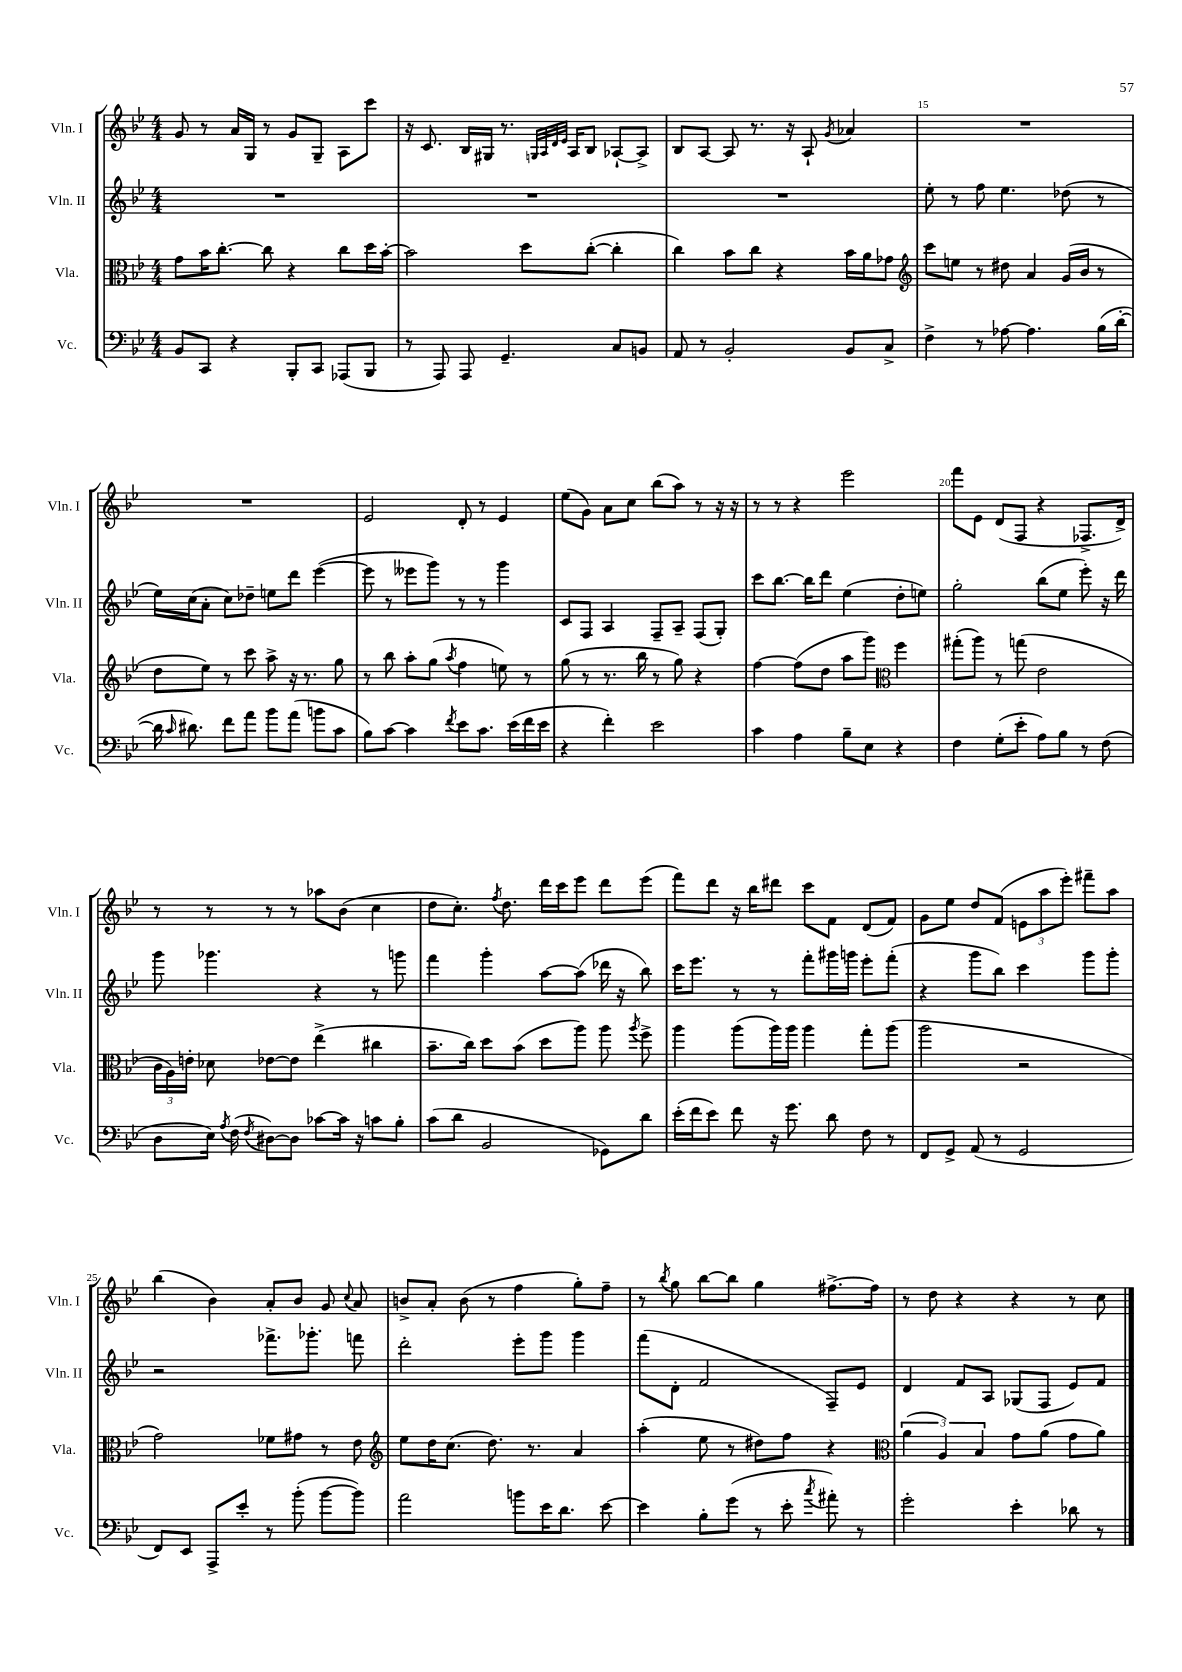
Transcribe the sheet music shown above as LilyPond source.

<<
\new StaffGroup <<
\new Staff = "s0" \with { instrumentName = "Vln. I" shortInstrumentName = "Vln. I" } {
    \clef treble \key bes \major \numericTimeSignature \time 4/4
    \autoBeamOff g'8 r8 a'16[ g16] r8 g'8[ g8]-- a8[ c'''8] |
    r16 c'8. bes16[ gis16] r8. \grace { g32[ a32 d'32 ees'32] } a16[ bes8] aes8[~-! aes8]-> |
    bes8[ a8]~ a8 r8. r16 a8-! \acciaccatura { g'8 } aes'4 |
    R1 |
    R1 |
    ees'2 d'8-. r8 ees'4 |
    ees''8[( g'8]) a'8[ c''8] bes''8[( a''8]) r8 r16 r16 |
    r8 r8 r4 ees'''2 |
    f'''8[ ees'8] d'8[( f8] r4 fes8.[-> d'16]->) |
    r8 r8 r8 r8 aes''8[ bes'8]( c''4 |
    d''8[ c''8.]-.) \acciaccatura { f''8 } d''8. d'''16[ c'''16 ees'''8] d'''8[ ees'''8]( |
    f'''8[) d'''8] r16 bes''16[ dis'''8] c'''8[ f'8] d'8[( f'8]) |
    g'8[ ees''8] d''8[ f'8]( \tuplet 3/2 { e'8[ a''8 ees'''8]-.) } fis'''8[-- a''8] |
    bes''4( bes'4) a'8[-. bes'8] g'8 \appoggiatura { c''8 } a'8 |
    b'8[-> a'8]-. b'8( r8 f''4 g''8[-.) f''8]-- |
    r8 \acciaccatura { bes''8 } g''8 bes''8[~ bes''8] g''4 fis''8.[~-> fis''16] |
    r8 d''8 r4 r4 r8 c''8 \bar "|." |
}
\new Staff = "s1" \with { instrumentName = "Vln. II" shortInstrumentName = "Vln. II" } {
    \clef treble \key bes \major \numericTimeSignature \time 4/4
    \autoBeamOff R1 |
    R1 |
    R1 |
    ees''8-. r8 f''8 ees''4. des''8( r8 |
    ees''16[) c''16( a'8]-. c''8[) des''8]-- e''8[ d'''8] ees'''4~( |
    ees'''8 r8 eeses'''8[ g'''8]) r8 r8 g'''4 |
    c'8[ f8] a4 f8[-- a8]-- f8[( g8]-.) |
    c'''8[ bes''8.]~ bes''16[ d'''8] ees''4( d''8[-. e''8]) |
    g''2-. bes''8[( ees''8] ees'''8-.) r16 d'''16 |
    g'''8 ges'''4. r4 r8 g'''8 |
    f'''4 g'''4-. a''8[~ a''8]( des'''16 r16 bes''8) |
    c'''16[ ees'''8.] r8 r8 f'''8[-. gis'''16 g'''16] ees'''8[-. f'''8]-.( |
    r4 g'''8[ bes''8]) c'''4 g'''8[ g'''8]-. |
    r2 fes'''8.[-> ges'''8.]-. f'''8 |
    d'''2-. ees'''8[-. g'''8] g'''4 |
    f'''8[( d'8]-. f'2 f8[--) ees'8] |
    d'4 f'8[ a8] ges8[( f8] ees'8[) f'8] \bar "|." |
}
\new Staff = "s2" \with { instrumentName = "Vla." shortInstrumentName = "Vla." } {
    \clef alto \key bes \major \numericTimeSignature \time 4/4
    \autoBeamOff g'8[ bes'16 c''8.]~-. c''8 r4 c''8[ d''16 bes'16]~-. |
    bes'2 d''8[ c''8]~-.( c''4-. |
    c''4) bes'8[ c''8] r4 bes'16[ a'16 ges'8] |
    \clef treble c'''8[ e''8] r8 dis''8 a'4 g'16[( bes'16] r8 |
    d''8[ ees''8]) r8 c'''8 a''8-> r16 r8. g''8 |
    r8 bes''8 a''8[-. g''8]( \acciaccatura { a''8 } f''4 e''8) r8 |
    g''8( r8 r8. bes''16 r8 g''8) r4 |
    f''4~ f''8[( d''8] a''8[ g'''8]) \clef alto f''4 |
    gis''8[-.( a''8]) r8 g''8( ees'2 |
    \tuplet 3/2 { c'16[ a16) e'16]-. } des'8 ees'8[~ ees'8] ees''4->( cis''4 |
    bes'8.[-- c''16]) d''8[ bes'8]( d''8[ a''8]) a''8 \acciaccatura { a''8 } f''8-> |
    a''4 a''8[( a''16) a''16] a''4 g''8[-. a''8]( |
    a''2 r2 |
    g'2) fes'8[ gis'8] r8 ees'8 |
    \clef treble ees''8[ d''16 c''8.]( d''8.) r8. a'4 |
    a''4-.( ees''8 r8 dis''8[) f''8] r4 |
    \clef alto \tuplet 3/2 { a'4( a4) bes4 } g'8[ a'8]( g'8[ a'8]) \bar "|." |
}
\new Staff = "s3" \with { instrumentName = "Vc." shortInstrumentName = "Vc." } {
    \clef bass \key bes \major \numericTimeSignature \time 4/4
    \autoBeamOff bes,8[ c,8] r4 bes,,8[-. c,8] aes,,8[( bes,,8] |
    r8 a,,8) a,,8 g,4.-- c8[ b,8] |
    a,8 r8 bes,2-. bes,8[ c8]-> |
    f4-> r8 aes8~ aes4. bes16[( d'16]~-. |
    d'16 \grace { c'16 } dis'8.) f'8[ a'8] bes'8[ a'8]( b'8[ c'8] |
    bes8[) c'8]~ c'4 \acciaccatura { f'8 } ees'8[ c'8.] ees'16[( f'16 ees'16] |
    r4 f'4-.) ees'2 |
    c'4 a4 bes8[-- ees8] r4 |
    f4 g8[-.( ees'8]-. a8[) bes8] r8 f8( |
    d8[ ees16]) \acciaccatura { a8 } f16( \acciaccatura { f8 } dis8[~) dis8] ces'8[~ ces'16] r16 c'8[ bes8]-. |
    c'8[( d'8] bes,2 ges,8[) d'8] |
    ees'16[-.( f'16 ees'8]) f'8 r16 g'8. d'8 f8 r8 |
    f,8[ g,8]-> a,8( r8 g,2 |
    f,8[) ees,8] a,,8[-> ees'8]-. r8 bes'8-.( bes'8[~ bes'8]) |
    a'2 b'8[ ees'16 d'8.] ees'8~ |
    ees'4 bes8[-. g'8]( r8 ees'8-. \acciaccatura { c''8 } ais'8-.) r8 |
    g'2-. ees'4-. des'8 r8 \bar "|." |
}
>>
>>
\layout { \context { \Score currentBarNumber = #12 \override BarNumber.break-visibility = ##(#f #t #t) barNumberVisibility = #(every-nth-bar-number-visible 5) } }
